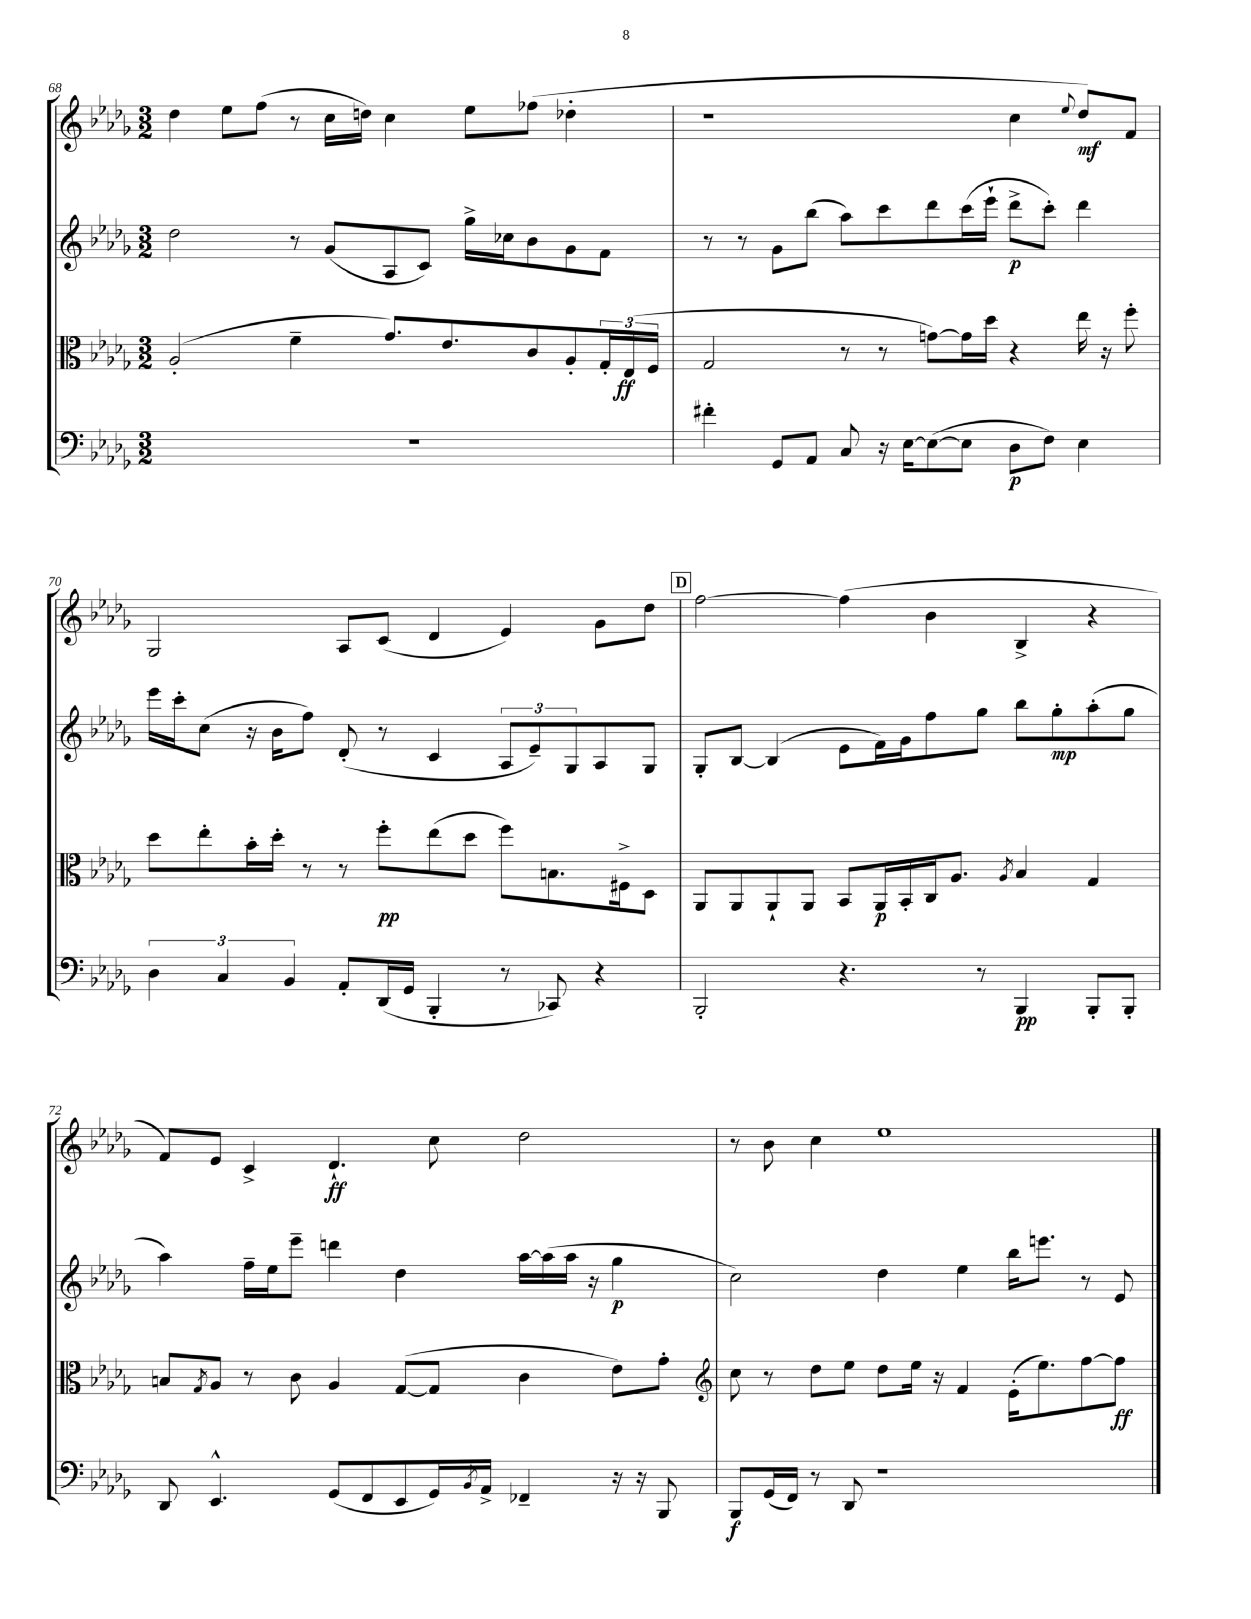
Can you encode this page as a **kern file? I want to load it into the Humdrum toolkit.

**kern	**dynam	**kern	**dynam	**kern	**dynam	**kern	**dynam
*part4	*part4	*part3	*part3	*part2	*part2	*part1	*part1
*staff4	*staff4	*staff3	*staff3	*staff2	*staff2	*staff1	*staff1
*clefF4	*	*clefC3	*	*clefG2	*	*clefG2	*
*k[b-e-a-d-g-]	*	*k[b-e-a-d-g-]	*	*k[b-e-a-d-g-]	*	*k[b-e-a-d-g-]	*
*M3/2	*	*M3/2	*	*M3/2	*	*M3/2	*
=68	=68	=68	=68	=68	=68	=68	=68
1.r	.	(2A-'/	.	2dd-\	.	4dd-\	.
.	.	.	.	.	.	8ee-\L	.
.	.	.	.	.	.	(8ff\J	.
.	.	4f~\	.	8r	.	8r	.
.	.	.	.	(8g-/L	.	16cc\LL	.
.	.	.	.	.	.	16ddn\JJ)	.
.	.	8.g-/L)	.	8A-/	.	4cc\	.
.	.	.	.	8c/J)	.	.	.
.	.	8.e-/	.	.	.	.	.
.	.	.	.	16gg-^\LL	.	8ee-\L	.
.	.	.	.	16cc-X\J	.	.	.
.	.	8c/	.	8b-\	.	(8ff-X\J	.
.	.	8A-'/	.	8g-\	.	4dd-X'\	.
.	.	24G-'/L	.	8f\J	.	.	.
.	.	(24E-/	ff	.	.	.	.
.	.	24F/JJ	.	.	.	.	.
=69	=69	=69	=69	=69	=69	=69	=69
4f#X'\	.	2G-/	.	8r	.	1r	.
.	.	.	.	8r	.	.	.
8GG-/L	.	.	.	8g-\L	.	.	.
8AA-/J	.	.	.	(8bb-\J	.	.	.
8C/	.	8r	.	8aa-\L)	.	.	.
16r	.	8r	.	8ccc\	.	.	.
[16E-\KL	.	.	.	.	.	.	.
(8E-\_	.	[8gn\L)	.	8ddd-\	.	.	.
8E-\J]	.	16g\L]	.	(16ccc\L	.	.	.
.	.	16dd-\JJ	.	16eee-`\JJ	.	.	.
8D-\L	p	4r	.	8ddd-^\L	p	4cc\	.
8F\J)	.	.	.	8ccc'\J)	.	.	.
.	.	.	.	.	.	8qqee-/	.
4E-\	.	16ee-\	.	4ddd-\	.	8dd-/L)	mf
.	.	16r	.	.	.	.	.
.	.	8ff'\	.	.	.	8f/J	.
!!LO:LB:g=z
=70	=70	=70	=70	=70	=70	=70	=70
6D-\	.	8dd-\L	.	16eee-\LL	.	2G-/	.
.	.	.	.	16ccc'\J	.	.	.
.	.	8ee-'\	.	(8cc\J	.	.	.
6C/	.	.	.	.	.	.	.
.	.	16b-'\L	.	16r	.	.	.
.	.	16dd-'\JJ	.	16b-\KL	.	.	.
6BB-/	.	.	.	.	.	.	.
.	.	8r	.	8ff\J)	.	.	.
8AA-'/L	.	8r	.	(8d-'/	.	8A-/L	.
(16DD-/L	.	8ff'\L	pp	8r	.	(8c/J	.
16GG-/JJ	.	.	.	.	.	.	.
4BBB-'/	.	(8ee-\	.	4c/	.	4d-/	.
.	.	8dd-\J	.	.	.	.	.
8r	.	8ff\L)	.	12A-/L	.	4e-/)	.
.	.	.	.	12e-~/)	.	.	.
8CC-X/)	.	8.Bn\	.	.	.	.	.
.	.	.	.	12G-/	.	.	.
4r	.	.	.	8A-/	.	8g-\L	.
.	.	16F#X^\k	.	.	.	.	.
.	.	8D-\J	.	8G-/J	.	8dd-\J	.
!!LO:REH:place=s1:t=D
=71	=71	=71	=71	=71	=71	=71	=71
2BBB-'/	.	8AA-/L	.	8G-'/L	.	[2ff\	.
.	.	8AA-/	.	[8B-/J	.	.	.
.	.	8AA-`/	.	(4B-/]	.	.	.
.	.	8AA-/J	.	.	.	.	.
4.r	.	8BB-/L	.	8e-\L	.	(4ff\]	.
.	.	16AA-/L	p	16f\L)	.	.	.
.	.	16BB-'/	.	16g-\J	.	.	.
.	.	16C/J	.	8ff\	.	4b-\	.
.	.	8.A-/J	.	.	.	.	.
8r	.	.	.	8gg-\J	.	.	.
.	.	8qA-/	.	.	.	.	.
4BBB-/	pp	4B-/	.	8bb-\L	.	4B-^/	.
.	.	.	.	8gg-'\	mp	.	.
8BBB-'/L	.	4G-/	.	(8aa-'\	.	4r	.
8BBB-'/J	.	.	.	8gg-\J	.	.	.
!!LO:LB:g=z
=72	=72	=72	=72	=72	=72	=72	=72
8DD-/	.	8Bn/L	.	4aa-\)	.	8f/L)	.
.	.	8qG-/	.	.	.	.	.
4.EE-^^/	.	8A-/J	.	.	.	8e-/J	.
.	.	8r	.	16ff~\LL	.	4c^/	.
.	.	.	.	16ee-\J	.	.	.
.	.	8c\	.	8eee-~\J	.	.	.
(8GG-/L	.	4A-/	.	4dddn\	.	4.d-`/	ff
8FF/	.	.	.	.	.	.	.
8EE-/	.	([8G-/L	.	4dd-\	.	.	.
16GG-/L)	.	8G-/J]	.	.	.	8cc\	.
8qBB-/	.	.	.	.	.	.	.
16AA-^/JJ	.	.	.	.	.	.	.
4FF-X~/	.	4c\	.	[16aa-\LL	.	2dd-\	.
.	.	.	.	(16aa-\]	.	.	.
.	.	.	.	16aa-\JJ	.	.	.
.	.	.	.	16r	.	.	.
16r	.	8e-\L)	.	4gg-\	p	.	.
16r	.	.	.	.	.	.	.
8BBB-/	.	8g-'\J	.	.	.	.	.
=73	=73	=73	=73	=73	=73	=73	=73
*	*	*clefG2	*	*	*	*	*
8BBB-/L	f	8cc\	.	2cc\)	.	8r	.
(16GG-/L	.	8r	.	.	.	8b-\	.
16FF/JJ)	.	.	.	.	.	.	.
8r	.	8dd-\L	.	.	.	4cc\	.
8DD-/	.	8ee-\J	.	.	.	.	.
1r	.	8dd-\L	.	4dd-\	.	1ee-	.
.	.	16ee-\Jk	.	.	.	.	.
.	.	16r	.	.	.	.	.
.	.	4f/	.	4ee-\	.	.	.
.	.	(16e-'\KL	.	16bb-\KL	.	.	.
.	.	8.ee-\)	.	8.eeen\J	.	.	.
.	.	[8ff\	.	8r	.	.	.
.	.	8ff\J]	ff	8e-/	.	.	.
==	==	==	==	==	==	==	==
*-	*-	*-	*-	*-	*-	*-	*-
